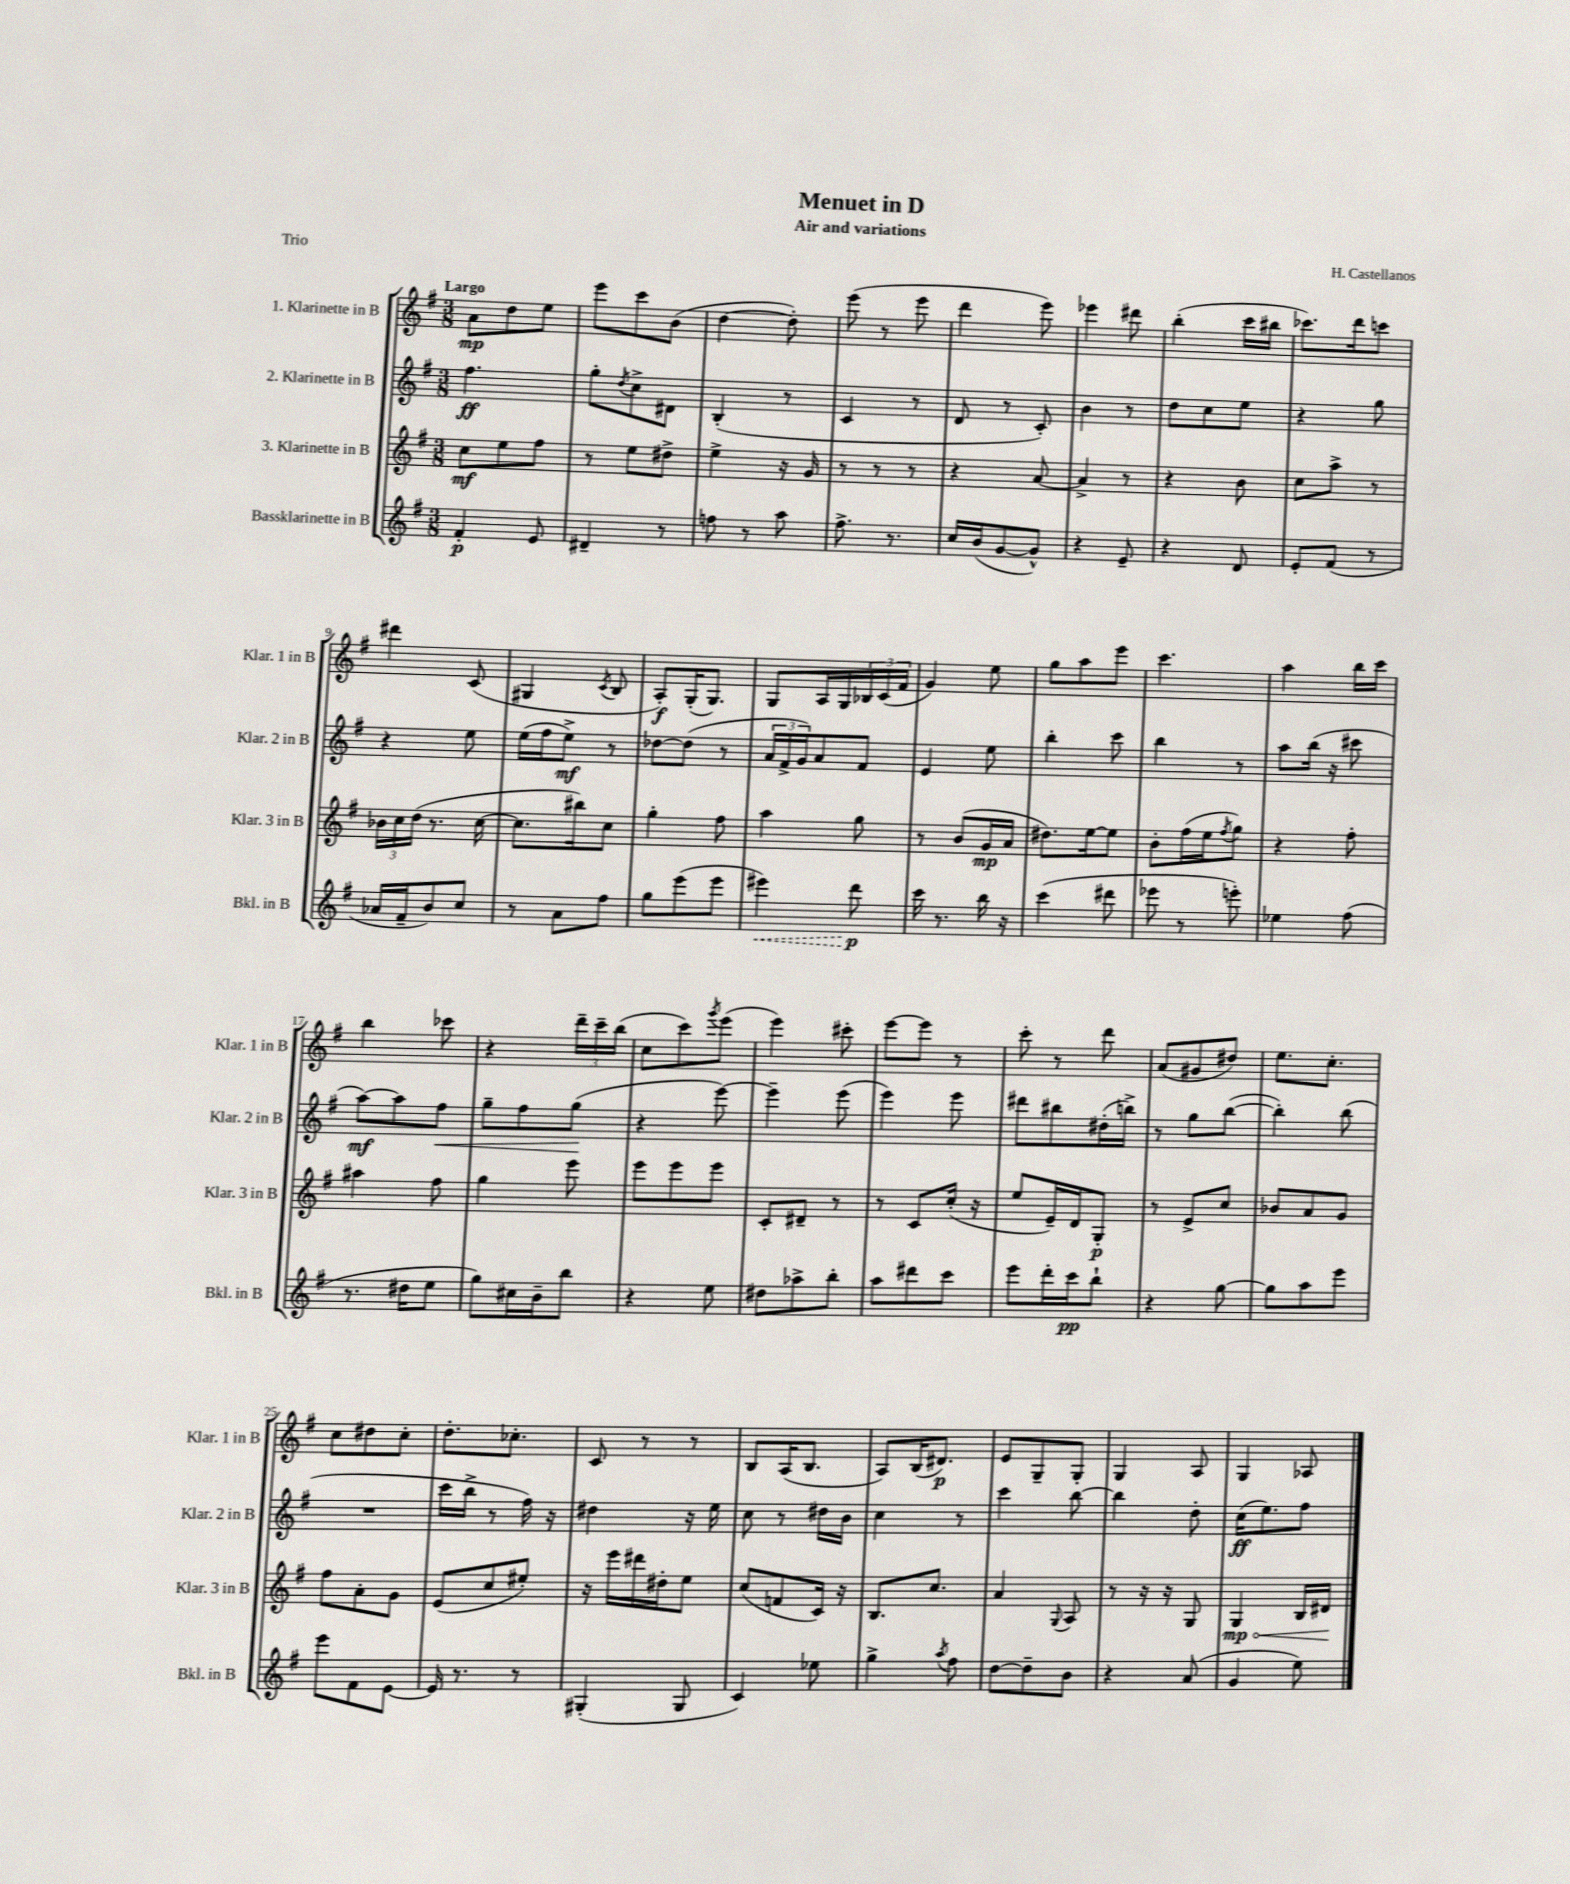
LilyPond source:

\header { title = "Menuet in D" composer = "H. Castellanos" subtitle = "Air and variations" piece = "Trio" }
<<
\new StaffGroup <<
\new Staff = "s0" \with { instrumentName = "1. Klarinette in B" shortInstrumentName = "Klar. 1 in B" } {
    \clef treble \key g \major \numericTimeSignature \time 3/8 \tempo "Largo"
    a'8\mp d''8 e''8 |
    e'''8 c'''8 b'8( |
    d''4~ d''8-.) |
    e'''8( r8 e'''8 |
    d'''4 e'''8) |
    ees'''4 dis'''8 |
    b''4-.( c'''16 bis''16 |
    ces'''8.) d'''16 c'''8 |
    dis'''4 c'8( |
    gis4 \acciaccatura { c'8 } b8 |
    a8-.\f) g16-.( g8.) |
    g8 a16 g16 \tuplet 3/2 { bes16 c'16( fis'16 } |
    g'4) e''8 |
    g''8 a''8 e'''8 |
    c'''4. |
    a''4 b''16 c'''16 |
    b''4 ces'''8 |
    r4 \tuplet 3/2 { d'''16-- c'''16-- b''16( } |
    c''8 c'''8) \acciaccatura { g'''8 } e'''8( |
    e'''4) cis'''8-. |
    e'''8~ e'''8 r8 |
    c'''8-. r8 d'''8 |
    a'8( gis'8 dis''8) |
    e''8. c''8.-. |
    c''8 dis''8 c''8-. |
    d''8.-. ces''8.-. |
    c'8 r8 r8 |
    b8 a16( b8. |
    a8) b16( dis'8.\p) |
    e'8 g8-- g8-. |
    g4 a8 |
    g4 aes8 \bar "|." |
}
\new Staff = "s1" \with { instrumentName = "2. Klarinette in B" shortInstrumentName = "Klar. 2 in B" } {
    \clef treble \key g \major \numericTimeSignature \time 3/8
    fis''4.\ff |
    g''8-. \acciaccatura { d''8 } c''8-> dis'8 |
    b4-.( r8 |
    c'4 r8 |
    d'8 r8 c'8-.) |
    b'4 r8 |
    d''8 c''8 e''8 |
    r4 g''8 |
    r4 e''8 |
    e''16( fis''16 e''8->\mf) r8 |
    des''8~ des''8( r8 |
    \tuplet 3/2 { a'16 fis'16-> g'16) } a'8 fis'8 |
    e'4 e''8 |
    b''4-. c'''8 |
    b''4 r8 |
    a''8 b''16( r16 cis'''8 |
    a''8~\mf) a''8 fis''8\< |
    g''8-- fis''8 g''8\!( |
    r4 e'''8~) |
    e'''4-- e'''8( |
    e'''4) e'''8 |
    dis'''8 bis''8 dis''16-.( b''16->) |
    r8 g''8 b''8~( |
    b''4-.) b''8( |
    R4. |
    c'''16 b''16-> r8 fis''16) r16 |
    dis''4 r16 e''16 |
    c''8 r8 dis''16 b'16 |
    c''4 r8 |
    c'''4 b''8~ |
    b''4 d''8-. |
    c''16\ff( e''8.) fis''8 \bar "|." |
}
\new Staff = "s2" \with { instrumentName = "3. Klarinette in B" shortInstrumentName = "Klar. 3 in B" } {
    \clef treble \key g \major \numericTimeSignature \time 3/8
    c''8\mf e''8 fis''8 |
    r8 e''8 dis''8-> |
    e''4-> r16 g'16 |
    r8 r8 r8 |
    r4 a'8~ |
    a'4-> r8 |
    r4 b'8 |
    c''8 a''8-> r8 |
    \tuplet 3/2 { bes'16 c''16 d''16( } r8. c''16~ |
    c''8. bis''16) c''8 |
    g''4-. fis''8 |
    a''4 g''8 |
    r8 b'8( g'16\mp a'16 |
    dis''8.) e''16~ e''8 |
    b'8-. fis''16( e''16 \acciaccatura { fis''8 } g''8) |
    r4 fis''8-. |
    ais''4 fis''8 |
    g''4 e'''8 |
    e'''8 e'''8 e'''8 |
    c'8-. dis'8-- r8 |
    r8 c'8 c''16-.( r16 |
    e''8 e'16--) d'16 g8-.\p |
    r8 e'8-> c''8 |
    bes'8 a'8 g'8 |
    fis''8 a'8-. g'8 |
    e'8( c''8 eis''8-.) |
    r16 e'''16 dis'''16 dis''16-. e''8 |
    c''8( f'8 c'16) r16 |
    b8. c''8. |
    a'4 \appoggiatura { g8 } a8 |
    r8 r16 r16 g8 |
    \once \override Hairpin.circled-tip = ##t g4\mp\< b16 dis'16\! \bar "|." |
}
\new Staff = "s3" \with { instrumentName = "Bassklarinette in B" shortInstrumentName = "Bkl. in B" } {
    \clef treble \key g \major \numericTimeSignature \time 3/8
    fis'4-.\p e'8 |
    dis'4-- r8 |
    f''8 r8 a''8 |
    fis''8.-> r8. |
    c''16 b'16( g'8~ g'8-^) |
    r4 e'8-- |
    r4 d'8 |
    e'8-. fis'8( r8 |
    aes'16 fis'16-- b'8) c''8 |
    r8 a'8 fis''8 |
    g''8 e'''8( e'''8 |
    \once \override Hairpin.style = #'dashed-line eis'''4\<) d'''8\p\! |
    c'''16 r8. b''16 r16 |
    c'''4( dis'''8 |
    ees'''8 r8 e'''8-.) |
    ees''4 fis''8( |
    r8. dis''16 e''8 |
    g''8) cis''16 b'16-- b''8 |
    r4 e''8 |
    dis''8 aes''8-> b''8-. |
    a''8 dis'''8 c'''8 |
    e'''8 d'''16-. c'''16\pp b''8-! |
    r4 g''8~ |
    g''8 a''8 e'''8 |
    e'''8 fis'8 e'8~ |
    e'16 r8. r8 |
    gis4-.( gis8 |
    c'4) ees''8 |
    g''4-> \acciaccatura { a''8 } fis''8 |
    d''8~ d''8-- b'8 |
    r4 a'8( |
    g'4 e''8) \bar "|." |
}
>>
>>
